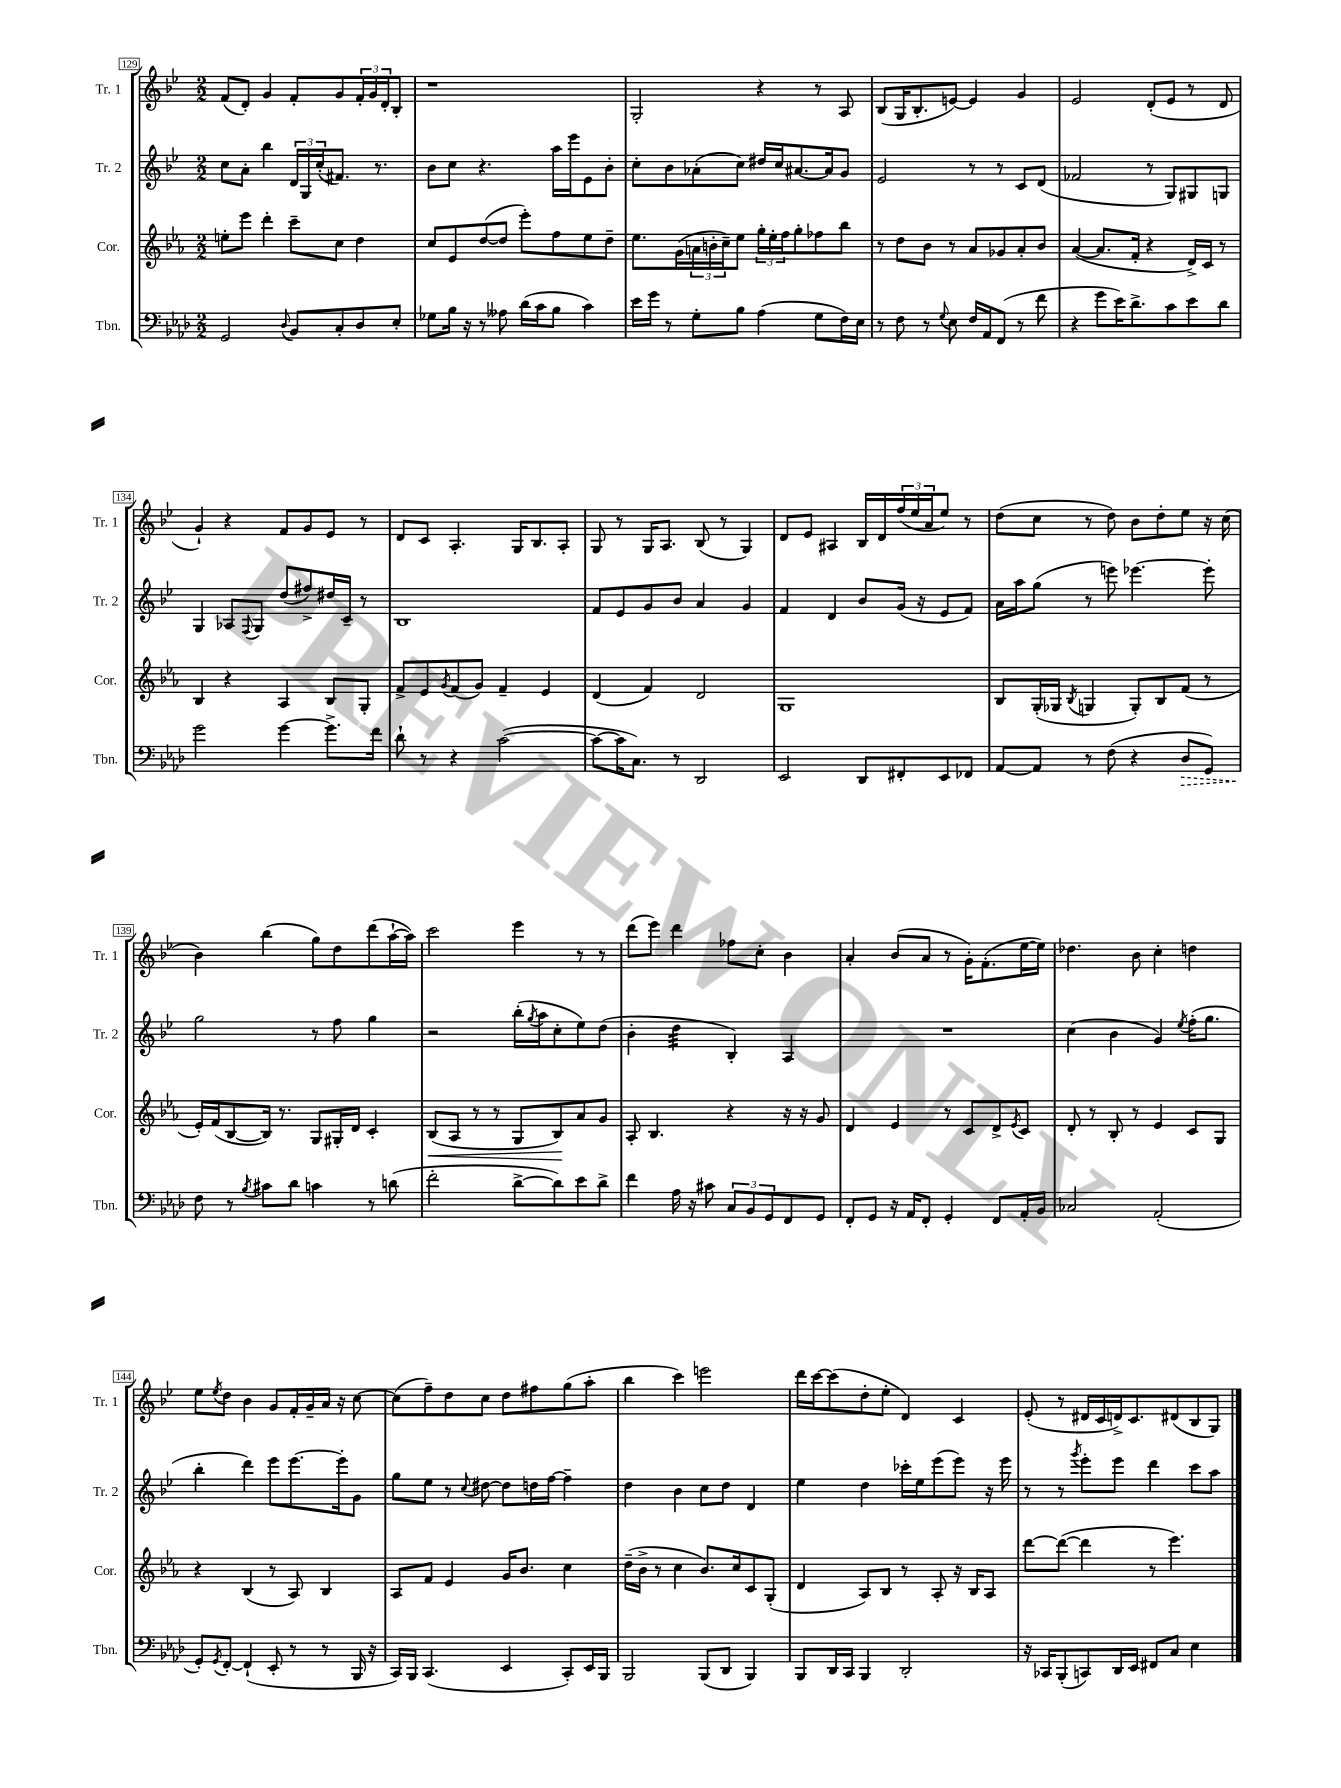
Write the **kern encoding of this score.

**kern	**dynam	**kern	**dynam	**kern	**kern
*part4	*part4	*part3	*part3	*part2	*part1
*staff4	*staff4	*staff3	*staff3	*staff2	*staff1
*I"Tbn.	*	*I"Cor.	*	*I"Tr. 2	*I"Tr. 1
*I'Tbn.	*	*I'Cor.	*	*I'Tr. 2	*I'Tr. 1
*clefF4	*	*clefG2	*	*clefG2	*clefG2
*k[b-e-a-d-]	*	*k[b-e-a-]	*	*k[b-e-]	*k[b-e-]
*M2/2	*	*M2/2	*	*M2/2	*M2/2
=129	=129	=129	=129	=129	=129
2GG/	.	8een'\L	.	8cc\L	(8f/L
.	.	8eee-\J	.	8a'\J	8d'/J)
.	.	4ddd'\	.	4bb-\	4g/
8qqD-/	.	.	.	.	.
8BB-/L	.	8ccc~\L	.	24d/LL	8f'/L
.	.	.	.	24G/	.
.	.	.	.	(24cc'/J	.
8C'/	.	8cc\J	.	8.f#X/J)	8g/
8D-/	.	4dd\	.	.	24f'/L
.	.	.	.	.	24g/
.	.	.	.	8.r	.
.	.	.	.	.	24d'/J
8E-'/J	.	.	.	.	8B-'/J
=130	=130	=130	=130	=130	=130
8G-X\L	.	8cc/L	.	8b-\L	1r
16B-\Jk	.	8e-/	.	8cc\J	.
16r	.	.	.	.	.
8r	.	([8dd/	.	4.r	.
8A--X\	.	8dd/J]	.	.	.
(16d-\LL	.	8eee-'\L)	.	.	.
16c\J	.	.	.	.	.
8B-\J	.	8ff\	.	16aa\LL	.
.	.	.	.	16eee-\J	.
4c\)	.	8ee-\	.	8e-\	.
.	.	8dd~\J	.	8b-'\J	.
=131	=131	=131	=131	=131	=131
16e-\LL	.	8.ee-\L	.	8cc'\L	2G'/
16g\JJ	.	.	.	.	.
8r	.	.	.	8b-\	.
.	.	(16g\L	.	.	.
8G'\L	.	24an\	.	(8a-X'\	.
.	.	24bn'\	.	.	.
.	.	24cc~\J)	.	.	.
8B-\J	.	8ee-\J	.	8cc\J)	.
(4A-\	.	24gg'\LL	.	16dd#X/LL	4r
.	.	24ee-'\	.	.	.
.	.	.	.	16cc/J	.
.	.	24ff\J	.	.	.
.	.	8gg'\	.	[8.a#X/	.
8G\L	.	8ff-X\	.	.	8r
.	.	.	.	16a#/k]	.
16F\L)	.	8bb-\J	.	8g/J	8A/
16E-\JJ	.	.	.	.	.
=132	=132	=132	=132	=132	=132
8r	.	8r	.	2e-/	(8B-/L
8F\	.	8dd\L	.	.	16G/K
.	.	.	.	.	8.B-'/
8r	.	8b-\J	.	.	.
8qqG/	.	.	.	.	.
8E-\	.	8r	.	.	[8en/J)
16F/LL	.	8a-/L	.	8r	4e/]
16AA-/J	.	.	.	.	.
(8FF/J	.	8g-X/	.	8r	.
8r	.	8a-'/	.	8c/L	4g/
8f\	.	8b-/J	.	(8d/J	.
=133	=133	=133	=133	=133	=133
4r	.	([4a-/	.	2f-X/	2e-/
8g\L	.	8.a-/L]	.	.	.
16e-\K)	.	.	.	.	.
8.d-^\	.	16f'/Jk	.	.	.
.	.	4r	.	8r	(8d'/L
8c\	.	.	.	8G/L)	8e-/J
8e-\	.	16d^/LL)	.	8G#X/	8r
.	.	16c/JJ	.	.	.
8d-\J	.	8r	.	8Gn/J	8d/
!!LO:LB:g=z
=134	=134	=134	=134	=134	=134
2g\	.	4B-/	.	4G/	4g`/)
.	.	4r	.	8A-X/L	4r
.	.	.	.	8qqF/	.
.	.	.	.	8G/J	.
[4g\	.	4A-/	.	(8dd/L	8f/L
.	.	.	.	8ff#X^/)	8g/
8.g^\L]	.	8B-/L	.	16dd#X/L	8e-/J
.	.	.	.	16c~/JJ	.
.	.	8G'/J	.	8r	8r
16f\Jk	.	.	.	.	.
=135	=135	=135	=135	=135	=135
8d-`\	.	8f^/L	.	1B-	8d/L
8r	.	8e-/	.	.	8c/J
.	.	8qg/	.	.	.
4r	.	(8f/	.	.	4.A'/
.	.	8g/J)	.	.	.
([2c\	.	4f~/	.	.	.
.	.	.	.	.	16G/KL
.	.	.	.	.	8.B-/
.	.	4e-/	.	.	.
.	.	.	.	.	8A'/J
=136	=136	=136	=136	=136	=136
8c\L_	.	(4d/	.	8f/L	8G/
16c\K]	.	.	.	8e-/	8r
8.C\J)	.	.	.	.	.
.	.	4f/)	.	8g/	16G/KL
.	.	.	.	.	8.A/J
8r	.	.	.	8b-/J	.
2DD-/	.	2d/	.	4a/	(8B-/
.	.	.	.	.	8r
.	.	.	.	4g/	4G/)
=137	=137	=137	=137	=137	=137
2EE-/	.	1G	.	4f/	8d/L
.	.	.	.	.	8e-/J
.	.	.	.	4d/	4A#X/
8DD-/L	.	.	.	8b-/L	16B-/LL
.	.	.	.	.	16d/
8FF#X'/	.	.	.	(16g/Jk	(24ff/
.	.	.	.	.	24ee-/
.	.	.	.	16r	.
.	.	.	.	.	24a/J
8EE-/	.	.	.	8e-/L	8ee-/J)
8FF-X/J	.	.	.	8f/J)	8r
=138	=138	=138	=138	=138	=138
[8AA-/L	.	8B-/L	.	16a\LL	(8dd\L
.	.	.	.	16aa\J	.
8AA-/J]	.	(16G'/L	.	(8gg\J	8cc\J
.	.	16G-X/JJ	.	.	.
.	.	8qB-/	.	.	.
8r	.	4Gn/	.	8r	8r
(8F\	.	.	.	8eeen\)	8dd\)
4r	.	8G'/L)	.	[4.eee-X\	8b-\L
.	.	8B-/	.	.	8dd'\
!	!LO:HP:b	!	!	!	!
8D-/L	>	(8f/J	.	.	8ee-\J
8GG/J)	.	8r	.	8eee-'\]	16r
.	.	.	.	.	(16cc\
!!LO:LB:g=z
=139	=139	=139	=139	=139	=139
8F\	.	16e-'/LL)	.	2gg\	4b-\)
.	.	(16f/J	.	.	.
8r	]	[8B-/	.	.	.
8qB-/	.	.	.	.	.
8c#X\L	.	16B-/Jk])	.	.	(4bb-\
.	.	8.r	.	.	.
8d-\J	.	.	.	.	.
4cn\	.	8G/L	.	8r	8gg\L)
.	.	16G#X'/L	.	8ff\	8dd\
.	.	16d/JJ	.	.	.
8r	.	4c'/	.	4gg\	(8ddd\
(8dn\	.	.	.	.	[16aa`\L
.	.	.	.	.	16aa\JJ])
=140	=140	=140	=140	=140	=140
!	!	!	!LO:HP:b	!	!
2f'\	.	(8B-/L	<	2r	2ccc\
.	.	8A-/J	.	.	.
.	.	8r	.	.	.
.	.	8r	.	.	.
[8d-^\L	.	8G/L	.	(16bb-'\LL	4eee-\
.	.	.	.	8qgg/	.
.	.	.	.	16aa\J	.
8d-\])	.	8B-/)	.	8cc'\	.
8e-\	.	8a-/	[	8ee-\)	8r
8d-^\J	.	8g/J	.	(8dd\J	8r
=141	=141	=141	=141	=141	=141
4f\	.	8A-'/	.	4b-'\	(8ddd\L
.	.	4.B-/	.	.	8eee-\J)
*	*	*	*	*tremolo	*
16A-\	.	.	.	32dd\LLL	4ddd\
.	.	.	.	32dd\	.
16r	.	.	.	32dd\	.
.	.	.	.	32dd\	.
8c#X\	.	.	.	32dd\	.
.	.	.	.	32dd\	.
.	.	.	.	32dd\	.
.	.	.	.	32dd\JJJ	.
*	*	*	*	*Xtremolo	*
12C/L	.	4r	.	4B-'/)	8ff-X\L
12BB-/	.	.	.	.	.
.	.	.	.	.	8cc'\J
12GG/	.	.	.	.	.
8FF/	.	16r	.	4A/	4b-\
.	.	16r	.	.	.
8GG/J	.	8g/	.	.	.
=142	=142	=142	=142	=142	=142
8FF'/L	.	4d/	.	1r	4a'/
8GG/J	.	.	.	.	.
16r	.	4e-/	.	.	(8b-/L
16AA-/KL	.	.	.	.	.
8FF'/J	.	.	.	.	8a/J
4GG'/	.	8r	.	.	8r
.	.	8c/L	.	.	16g'\KL)
.	.	.	.	.	(8.f'\
8FF/L	.	8d^/	.	.	.
.	.	8qe-/	.	.	.
16AA-'/L	.	8c/J	.	.	[16ee-\L
16BB-/JJ	.	.	.	.	16ee-\JJ])
=143	=143	=143	=143	=143	=143
2C-X/	.	8d'/	.	(4cc\	4.dd-X\
.	.	8r	.	.	.
.	.	8B-'/	.	4b-\	.
.	.	8r	.	.	8b-\
(2AA-'/	.	4e-/	.	4g/)	4cc'\
.	.	.	.	8qee-/	.
.	.	8c/L	.	(16ff'\KL	4ddn\
.	.	.	.	8.gg\J	.
.	.	8G/J	.	.	.
!!LO:LB:g=z
=144	=144	=144	=144	=144	=144
8GG'/L)	.	4r	.	4bb-'\	8ee-\L
8qGG/	.	.	.	.	8qee-/
[8FF'/J	.	.	.	.	8dd\J
(4FF`/]	.	(4B-/	.	4ddd\)	4b-\
8EE-'/	.	8r	.	8eee-\L	8g/L
8r	.	8A-/)	.	[8.eee-\	16f'/L
.	.	.	.	.	16g~/
8r	.	4B-/	.	.	16a/JJ
.	.	.	.	16eee-'\k]	16r
16BBB-/	.	.	.	8g\J	[8cc\
16r	.	.	.	.	.
=145	=145	=145	=145	=145	=145
16CC/LL)	.	8A-/L	.	8gg\L	(8cc\L]
16BBB-/JJ	.	.	.	.	.
(4.CC/	.	8f/J	.	8ee-\J	8ff~\)
.	.	4e-/	.	8r	8dd\
.	.	.	.	8qqcc/	.
.	.	.	.	[8dd#X\	8cc\J
4EE-/	.	16g/KL	.	8dd#\L]	8dd\L
.	.	8.b-/J	.	.	.
.	.	.	.	16ddn\L	8ff#X\
.	.	.	.	[16ff\JJ	.
8CC'/L)	.	4cc\	.	4ff~\]	(8gg\
16EE-/L	.	.	.	.	8aa'\J
16BBB-/JJ	.	.	.	.	.
=146	=146	=146	=146	=146	=146
2BBB-/	.	(16dd~\LL	.	4dd\	4bb-\
.	.	16b-^\JJ	.	.	.
.	.	8r	.	.	.
.	.	4cc\	.	4b-\	4ccc\)
(8BBB-/L	.	8.b-/L)	.	8cc\L	2eeen\
8DD-/J	.	.	.	8dd\J	.
.	.	16cc/k	.	.	.
4BBB-/)	.	8c/	.	4d/	.
.	.	(8G'/J	.	.	.
=147	=147	=147	=147	=147	=147
8BBB-/L	.	4d/	.	4ee-\	16ddd\LL
.	.	.	.	.	[16ccc\J
16DD-/L	.	.	.	.	(8ccc\]
16CC/JJ	.	.	.	.	.
4BBB-/	.	8A-/L)	.	4dd\	8dd'\
.	.	8B-/J	.	.	8ee-'\J
2DD-'/	.	8r	.	16ccc-X'\LL	4d/)
.	.	.	.	16ee-\J	.
.	.	8A-'/	.	(8eee-\	.
.	.	16r	.	8eee-\J)	4c/
.	.	16B-/KL	.	.	.
.	.	8A-/J	.	16r	.
.	.	.	.	16eee-\	.
=148	=148	=148	=148	=148	=148
16r	.	[8ddd\L	.	8r	(8e-'/
16CC-X/KL	.	.	.	.	.
(8BBB-'/	.	(8ddd\J_	.	8r	8r
.	.	.	.	8qggg/	.
8CCn/)	.	4ddd\]	.	8eee-'\L	16d#X/LL
.	.	.	.	.	16c/
16DD-/L	.	.	.	8eee-\J	16dn^/J)
16EE-/JJ	.	.	.	.	8.c/
8FF#X/L	.	8r	.	4ddd\	.
8C/J	.	4.eee-\)	.	.	(8d#X/
4E-\	.	.	.	8ccc\L	8B-/
.	.	.	.	8aa\J	8G/J)
==	==	==	==	==	==
*-	*-	*-	*-	*-	*-
